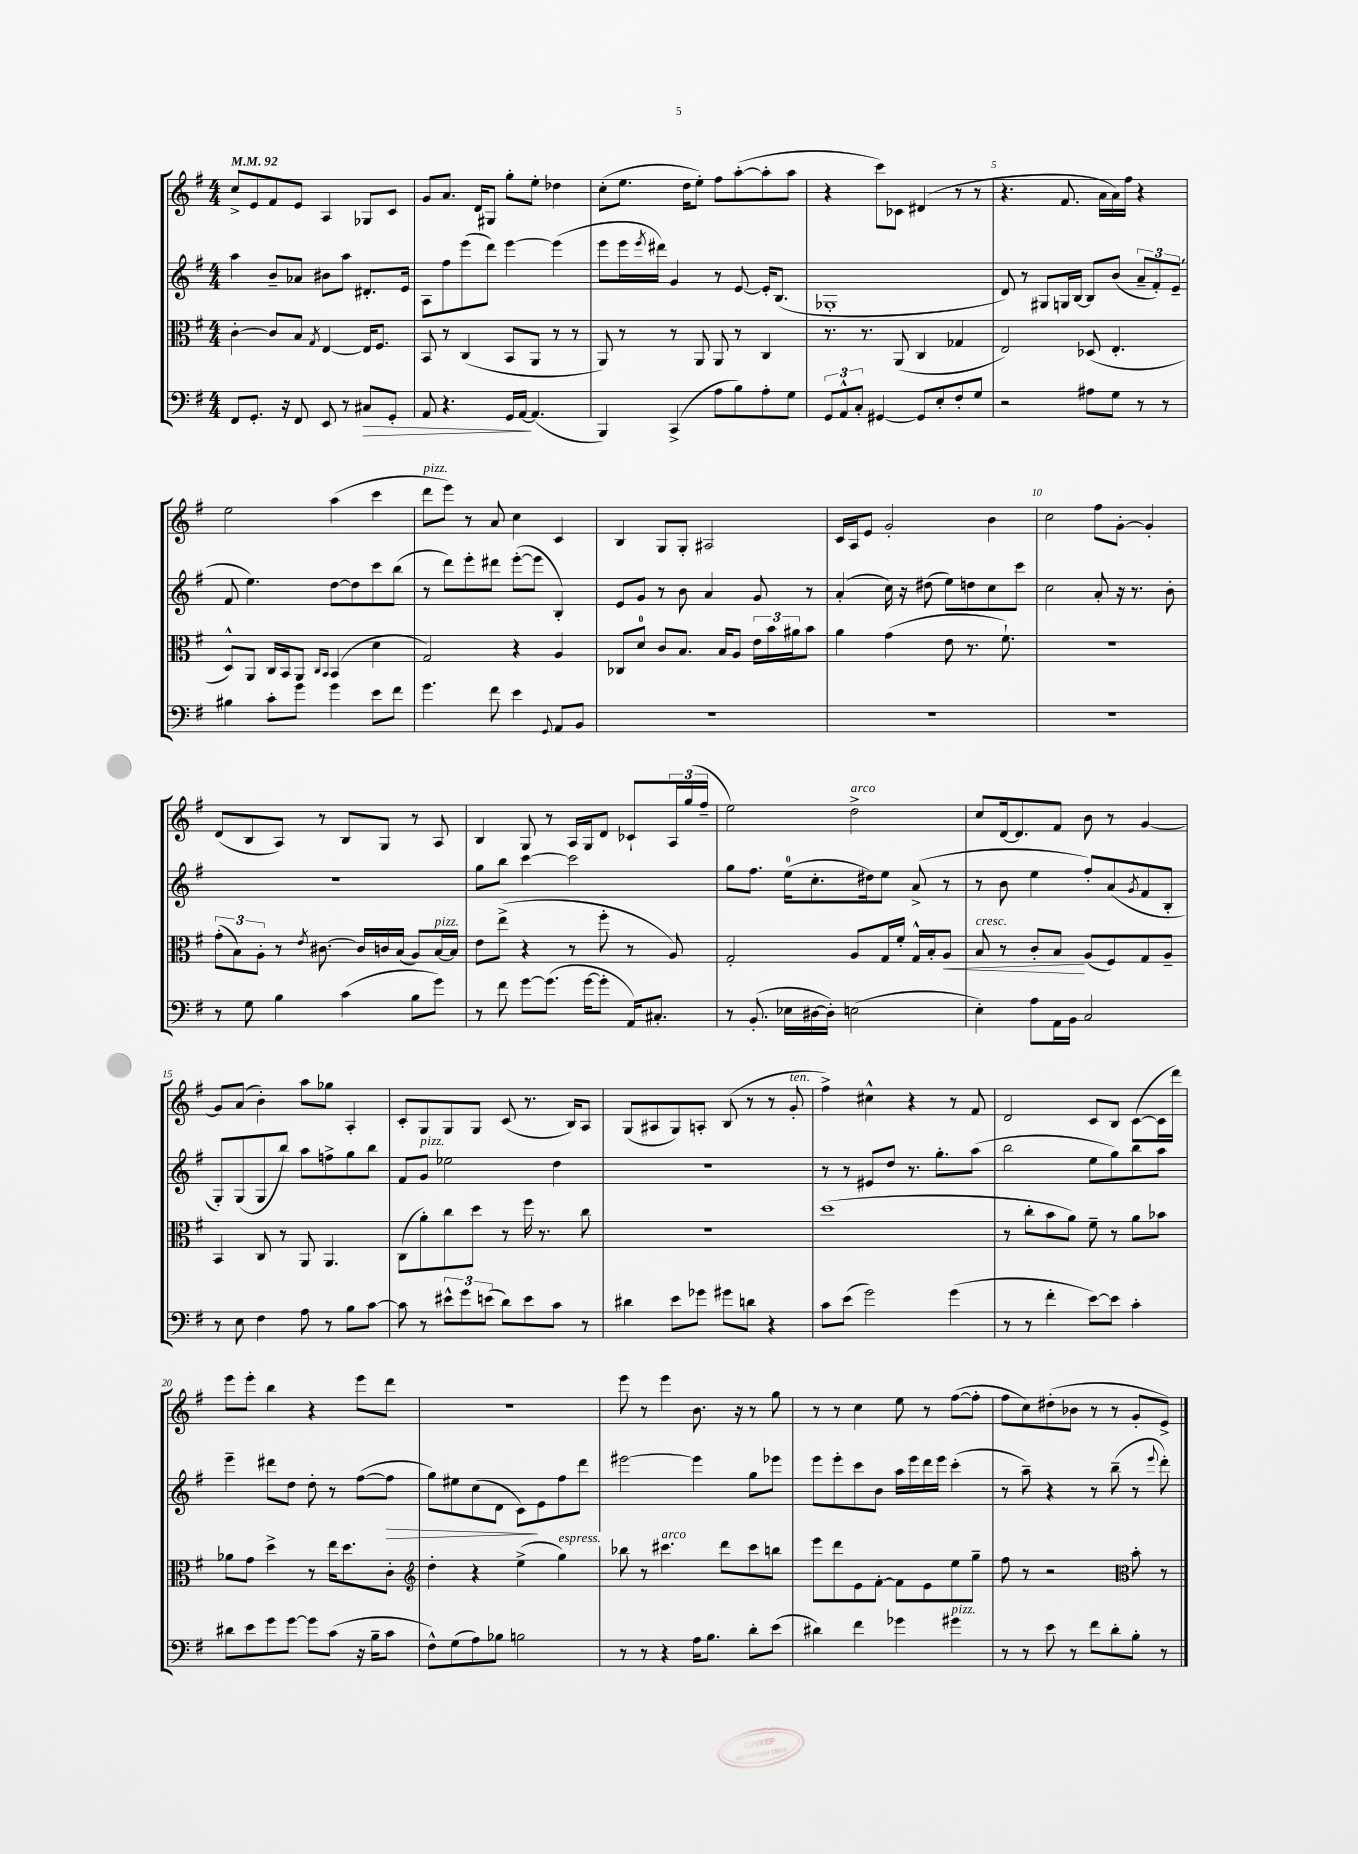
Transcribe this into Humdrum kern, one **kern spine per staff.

**kern	**kern	**kern	**kern
*staff4	*staff3	*staff2	*staff1
*clefF4	*clefC3	*clefG2	*clefG2
*k[f#]	*k[f#]	*k[f#]	*k[f#]
*M4/4	*M4/4	*M4/4	*M4/4
*MM92	*MM92	*MM92	*MM92
8FF#	[4c'	4aa	8cc^
8.GG'	.	.	8e
.	8c]	8b~	8f#
16r	.	.	.
8FF#	8B	8a-	8e
.	8qG	.	.
8EE	[4E	8b#	4A
8r	.	8aa	.
8C#	16E]	8.d#'	8G-
.	8.F#	.	.
8GG'	.	.	8c
.	.	16e	.
=	=	=	=
8AA	8BB	8A	8g
4.r	8r	8ff#	8.a
.	(4C	(8eee	.
.	.	.	16d
.	.	8ddd)	8G#
16GG	8BB	[4eee	8gg'
[16AA	.	.	.
(4.AA]	8AA	.	8ee'
.	8r	(4eee]	4dd-
.	8r	.	.
=	=	=	=
4BBB)	8AA)	8eee	(8cc'
.	8r	16eee	8.ee
.	.	8qeee	.
.	.	16ddd#)	.
(4CC^	8r	4g	.
.	.	.	16dd
.	8AA	.	8ee')
8A	8AA	8r	8ff#
8B)	8r	[8e	([8aa'
8A'	4C	16e']	8aa']
.	.	(8.B	.
8G	.	.	8aa
=	=	=	=
12GG	8.r	1G-'	4r
12AA^^	.	.	.
12C'	.	.	.
.	8.r	.	.
[4GG#	.	.	8ccc)
.	(8AA	.	8c-
8GG#]	4C	.	(4d#
8E'	.	.	.
8F#'	4G-	.	8r
8G	.	.	8r
=	=	=	=
2r	2E)	8d)	4.r
.	.	8r	.
.	.	8G#	.
.	.	16G	8.f#
.	.	[16B	.
8A#	(8D-	8B]	.
.	.	.	16a
8G	4.E'	(8b	16a)
.	.	.	16ff#
8r	.	12a~	4r
.	.	12f#')	.
8r	.	.	.
.	.	(12e~	.
=	=	=	=
4B#	8D^^)	8f#	2ee
.	8AA	4.ee)	.
8c'	16C	.	.
.	16BB	.	.
8g	8AA	.	.
.	16qqC	.	.
.	16qqBB	.	.
4g	(4BB	[8dd	(4aa
.	.	8dd]	.
8e	4d	8ccc	4ccc
8f#	.	(8bb	.
=	=	=	=
4.g	2G)	8r	8ddd
.	.	8ddd)	8eee)
.	.	8eee'	8r
8f#	.	8ddd#	8a
4e	4r	([8eee'	4cc
.	.	8eee]	.
8qqGG	.	.	.
8AA	4A	4B')	4c
8BB	.	.	.
=	=	=	=
1r	8C-	8e	4B
.	8d	8g	.
.	8c	8r	8G
.	8.B	8b	8G'
.	.	4a	2A#
.	16B	.	.
.	8A	.	.
.	24e	8g	.
.	24b	.	.
.	24a#	.	.
.	8b	8r	.
=	=	=	=
1r	4a	(4a'	16c
.	.	.	16A
.	.	.	8e
.	(4g	16cc)	2g'
.	.	16r	.
.	.	(8dd#	.
.	8e	8ee)	.
.	8.r	8dd	.
.	.	8cc	4b
.	8.f#`)	.	.
.	.	8ccc	.
=	=	=	=
1r	1r	2cc	2cc
.	.	8a'	8ff#
.	.	16r	[8g'
.	.	8.r	.
.	.	.	4g']
.	.	8b'	.
=	=	=	=
8r	(12g'	1r	(8d
.	12B)	.	.
8G	.	.	8B
.	12A'	.	.
4B	8r	.	8A)
.	8qe	.	.
.	[8.c#	.	8r
(4c	.	.	8B
.	16c#]	.	.
.	16c	.	8G
.	(16B	.	.
8B	8A)	.	8r
8g)	[16B	.	8A
.	16B]	.	.
=	=	=	=
8r	8e	8gg	4B
8f#	(8ee^	8bb	.
[8g	4r	[4ccc	8G
(8.g]	.	.	8r
.	8r	2ccc]	16A
[16g	.	.	16G
8g']	8ff#'	.	8d
16AA)	8r	.	8c-`
8.C#'	.	.	.
.	8A)	.	24A
.	.	.	(24gg
.	.	.	24ff#~
=	=	=	=
8r	2G'	8gg	2ee)
(8.BB'	.	8.ff#	.
16E-	.	(16ee	.
[16D#	.	8.cc'	.
16D#'])	.	.	.
(2E	8A	.	2dd^
.	.	16dd#)	.
.	16G	8ee	.
.	16f#'	.	.
.	16G^^	(8a^	.
.	16B'	.	.
.	8A	8r	.
=	=	=	=
4E')	8B	8r	8cc
.	8r	8b	[16d
.	.	.	8.d]
8A	8c'	4ee	.
16AA	8B	.	8f#
16BB	.	.	.
2C	(8A	8ff#')	8b
.	8F#)	(8a	8r
.	.	8qg	.
.	8G	8f#	[4g
.	8A~	8B'	.
=	=	=	=
8r	4BB	8G')	8g]
8E	.	(8G	(8a
4F#	8C	8G	4b')
.	8r	8bb)	.
8A	8AA	8aa	8aa
8r	4.AA	8ff^	8gg-
8B	.	8gg	4A'
[8c	.	8bb	.
=	=	=	=
8c]	(8C	8f#	8c'
8r	8a')	8g	8G
12e#^^	8cc	2ee-	8G
12g	.	.	.
.	8dd	.	8G
(12e	.	.	.
8d)	8r	.	(8c
8e	16ff#	.	8.r
.	8.r	.	.
8c	.	4dd	.
.	.	.	16B)
8r	8cc	.	8A
=	=	=	=
4d#	1r	1r	(8G
.	.	.	8A#
8e	.	.	8G)
8g-	.	.	8A'
8g#	.	.	(8B
8d	.	.	8r
4r	.	.	8r
.	.	.	8g'
=	=	=	=
8c	(1dd	8r	4ff#^)
(8e	.	8r	.
2g)	.	8e#	4cc#^^
.	.	8dd	.
.	.	8.r	4r
.	.	8.gg'	.
(4g	.	.	8r
.	.	(8aa	8f#
=	=	=	=
8r	8r	2bb	2d
8r	8cc'	.	.
4f#'	8b	.	.
.	8a)	.	.
[8e)	8f#~	8ee	8c
8e]	8r	8gg)	8B
4c'	8a	8bb	([8c
.	8b-	8aa	16c]
.	.	.	16ddd)
=	=	=	=
8d#	8a-	4eee~	8eee
8e	8g	.	8eee'
8g	4dd^	8ddd#	4bb
[8g	.	8dd	.
8g]	8r	8dd'	4r
(8c	16ee	8r	.
.	8.dd	.	.
16r	.	([8ff#	8eee
16B~	.	.	.
8c	8c'	8ff#]	8ddd
=	=	=	=
*	*clefG2	*	*
8F#^^)	4dd'	8gg)	1r
(8G	.	8ee#	.
8A)	4r	(8cc	.
8B-	.	8d	.
2B	(4ee^	8c)	.
.	.	8e	.
.	4gg)	8ff#	.
.	.	8ddd	.
=	=	=	=
8r	8bb-	[2eee#	8eee
8r	8r	.	8r
4r	4.ccc#	.	4eee
16A	.	4eee#]	8.b
8.B	.	.	.
.	8ddd	.	.
.	.	.	16r
8d'	8ccc#	8gg	8r
(8e	8bb	8eee-	8gg
=	=	=	=
4d#)	8eee	8eee	8r
.	8ddd	8eee'	8r
4f#	8e	8ccc	4cc
.	[8f#'	8b	.
4g-	8f#]	16aa	8ee
.	.	16eee	.
.	8e	16ddd	8r
.	.	16eee	.
4g#	8ee	(4ccc'	([8ff#
.	8gg~	.	8ff#']
=	=	=	=
8r	8ff#	8r	8ff#
8r	8r	8aa~)	8cc)
8e	2r	4r	(8dd#'
8r	.	.	8b-
8f#	.	8r	8r
8d'	.	(8bb~	8r
*	*clefC3	*	*
8B'	8b'	8r	8g'
.	.	8qqeee	.
8r	8r	8ddd')	8e^)
==	==	==	==
*-	*-	*-	*-
